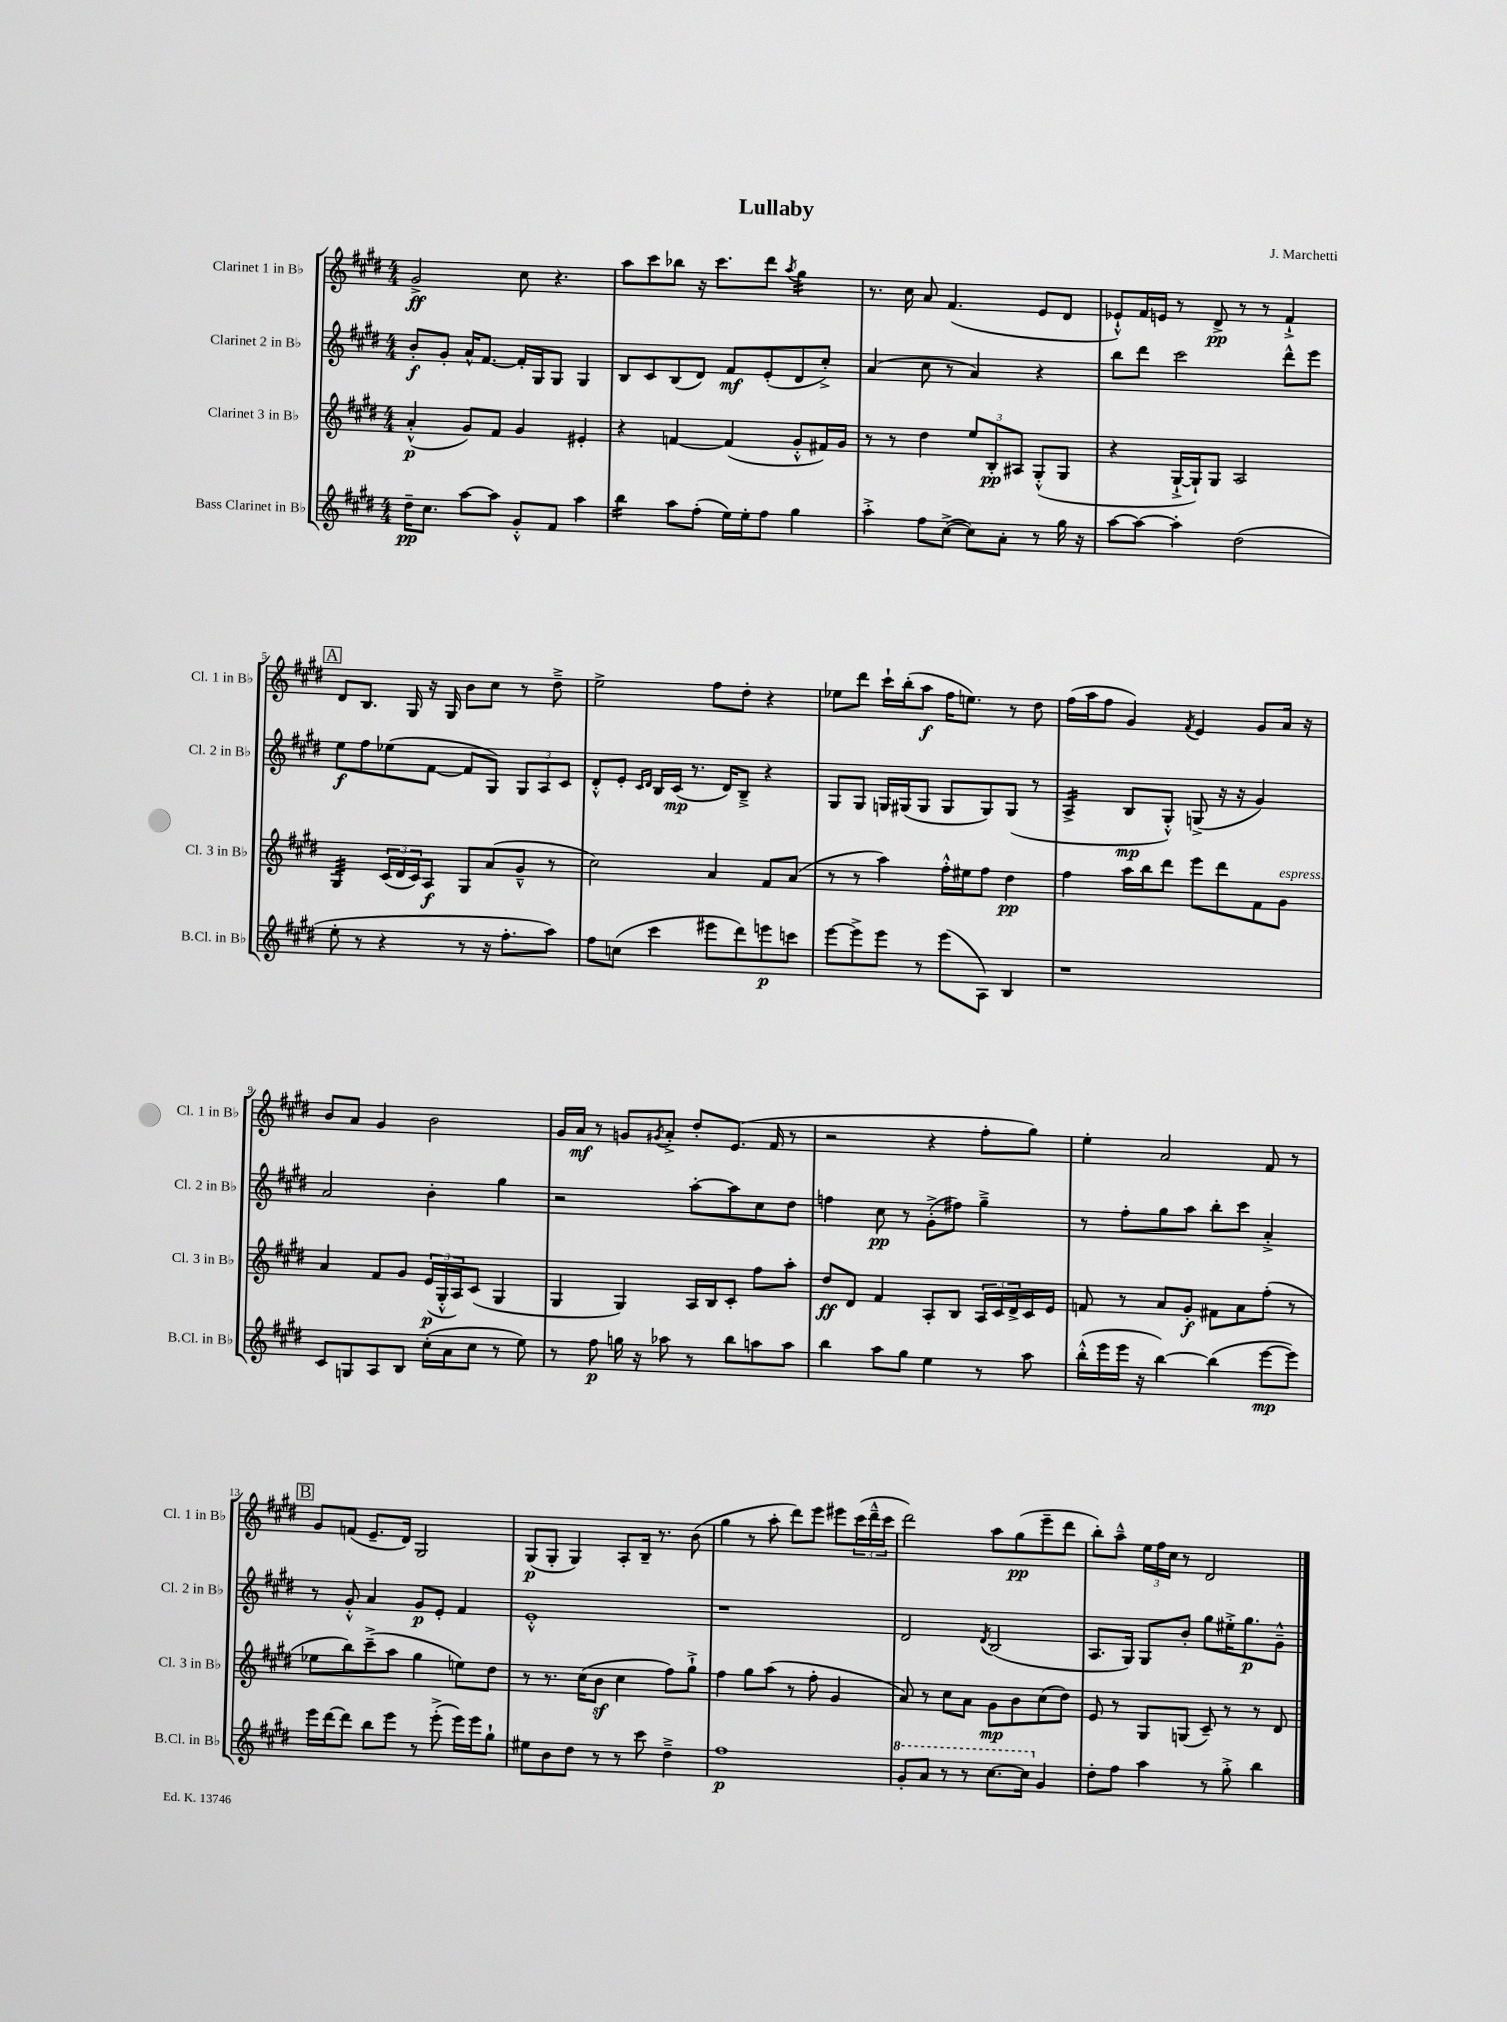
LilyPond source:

\header { title = "Lullaby" composer = "J. Marchetti" }
<<
\new StaffGroup <<
\new Staff = "s0" \with { instrumentName = "Clarinet 1 in Bb" shortInstrumentName = "Cl. 1 in Bb" } {
    \clef treble \key e \major \numericTimeSignature \time 4/4
    gis'2->\ff cis''8 r4. |
    a''8 cis'''8 bes''8 r16 cis'''8. dis'''8 \acciaccatura { a''8 } gis''4:16 |
    r8. cis''16 a'8 fis'4.( e'8 dis'8 |
    ees'8-!-^) fis'16 e'16 r8 dis'8->\pp r8 r8 fis'4-!-> |
    \mark \markup { \box "A" } dis'8 b8. gis16 r16 gis16 b'8 cis''8 r8 dis''8---> |
    e''2-> fis''8 dis''8-. r4 |
    ees''8 dis'''8 cis'''16-! b''16-.( a''8\f fis''16 e''8.) r8 dis''8 |
    fis''16( a''16 fis''8 gis'4) \acciaccatura { fis'8 } e'4 gis'8 a'16 r16 |
    b'8 a'8 gis'4 b'2 |
    gis'16 a'16\mf r8 g'8 \acciaccatura { gis'8 } a'8-.-> dis''8-. e'8.( fis'16 r8 |
    r2 r4 fis''8-. gis''8) |
    e''4-. a'2 fis'8 r8 |
    \mark \markup { \box "B" } gis'8 f'8( e'8.-- dis'16) gis2 |
    gis8\p( gis8-. gis4) a8-. b16-- r8. b'8( |
    gis''4 r8 a''8-. dis'''8) e'''8 eis'''8 \tuplet 3/2 { cis'''16( dis'''16---^ cis'''16 } |
    dis'''2) a''8 gis''8\pp( e'''8-- dis'''8 |
    b''8-.) a''8---^ \tuplet 3/2 { e''16 fis''16 cis''16 } r8 dis'2 \bar "|." |
}
\new Staff = "s1" \with { instrumentName = "Clarinet 2 in Bb" shortInstrumentName = "Cl. 2 in Bb" } {
    \clef treble \key e \major \numericTimeSignature \time 4/4
    b'8-.\f gis'8-. a'16-^ fis'8.~ fis'16-. gis16 gis8 gis4 |
    b8 cis'8 b8( dis'8) fis'8\mf e'8-.( dis'8 cis''8-.->) |
    a'4( cis''8 r8 a'4) r4 |
    b''8 dis'''8 cis'''2 dis'''8-^ e'''8 |
    \mark \markup { \box "A" } e''8\f fis''8 ees''8( fis'8~ fis'8 gis8) \tuplet 3/2 { gis8 a8 cis'8 } |
    dis'8-.-^ e'8-. \grace { cis'16 dis'16 } b16 cis'16\mp( r8. dis'16) b8---> r4 |
    gis8 gis8 g16 gis16( gis8 gis8 gis8) gis8( r8 |
    a4:16-> b8\mp gis8-.-^) g8->( r16 r16 gis'4) |
    a'2 b'4-. gis''4 |
    r2 a''8~-. a''8 cis''8 dis''8 |
    f''4 cis''8\pp r8 gis'8-.->( fis''8) gis''4---> |
    r8 fis''8-. gis''8 a''8 b''8-. cis'''8 a'4-.-> |
    \mark \markup { \box "B" } r8 gis'8-.-^ a'4 gis'8\p e'8-. fis'4 |
    e'1-.-^ |
    r1 |
    dis'2 \acciaccatura { dis'8 } b2( |
    a8. gis16) gis8 b'8-. gis''8 eis''16-.-> gis''8.\p gis'8---^ \bar "|." |
}
\new Staff = "s2" \with { instrumentName = "Clarinet 3 in Bb" shortInstrumentName = "Cl. 3 in Bb" } {
    \clef treble \key e \major \numericTimeSignature \time 4/4
    a'4-.-^\p( gis'8) fis'8 gis'4 eis'4-. |
    r4 f'4~ f'4( gis'8-.-^ fis'16) gis'16 |
    r8 r8 dis''4 \tuplet 3/2 { e''8 b8-.\pp ais8 } gis8-.-^( gis8 |
    r4 gis16~-!-> gis16-!) gis8 a2 |
    \mark \markup { \box "A" } gis4:32 \tuplet 3/2 { cis'16( dis'16 cis'16) } a8\f gis8 a'8( gis'8---^ r8 |
    cis''2) a'4 fis'8 a'8( |
    r8 r8 a''4) fis''16-.-^ eis''16 fis''8 dis''4\pp |
    fis''4 a''16 b''16 dis'''8 e'''8 dis'''8 fis'8 gis'8^\markup { \italic "espress." } |
    a'4 fis'8 gis'8 \tuplet 3/2 { e'16\p( gis16-.-^ a16) } cis'8( gis4 |
    gis4 gis4) a16 b16 cis'8-. fis''8 a''8-. |
    dis''8\ff dis'8 fis'4 a8-. b8 \tuplet 3/2 { a16 cis'16 dis'16-> } cis'16 e'16 |
    f'8 r8 a'8 gis'8-.\f fis'8 a'8 fis''8-.( r8 |
    \mark \markup { \box "B" } ees''8 b''8) cis'''8--->( a''8 gis''4 e''8) dis''8 |
    r8 r8. cis''16( b'8\sf cis''4 fis''8) gis''8-!-> |
    fis''4 gis''8 a''8( r8 fis''8-. gis'4 |
    a'8) r8 cis''8 a'8 gis'8\mp b'8 cis''8( dis''8) |
    e'8 r8 gis8 g8( cis'8--) r8 r8 dis'8 \bar "|." |
}
\new Staff = "s3" \with { instrumentName = "Bass Clarinet in Bb" shortInstrumentName = "B.Cl. in Bb" } {
    \clef treble \key e \major \numericTimeSignature \time 4/4
    dis''16--\pp cis''8. a''8~ a''8 gis'8-.-^ fis'8 a''4 |
    b''4:16 a''8 fis''8-.( e''16) e''16-. fis''8 gis''4 |
    a''4-.-> fis''8 cis''8~->( cis''8) a'8-. r8 gis''16 r16 |
    a''8~ a''8~ a''4-. dis''2( |
    \mark \markup { \box "A" } e''8-. r8 r4 r8 r16 fis''8.-. a''8) |
    fis''8 c''8( cis'''4 eis'''8 dis'''8) e'''8\p c'''8 |
    e'''8~ e'''8-> e'''8 r8 e'''8( a8) b4 |
    r1 |
    cis'8 g8 a8 b8 cis''16-.( a'16 cis''8 r8 e''8) |
    r8 fis''8\p g''16 r16 aes''8 r8 b''8 a''8 a''8 |
    b''4 a''8 gis''8 e''4 r8 a''8 |
    b''16-.-^( e'''16 e'''16 r16 b''4~) b''4( e'''8~\mp e'''8) |
    \mark \markup { \box "B" } e'''16 dis'''16~ dis'''8 b''8 e'''8 r8 e'''8-.->( e'''16) e'''16 gis''8-! |
    eis''8 b'8 dis''8 r8 r8 cis'''8 dis''4---> |
    fis''1\p |
    \ottava #1 gis''8-. a''8 r8 r8 cis'''8.~ cis'''16 \ottava #0 gis'4 |
    dis''8-. fis''8 a''4 r8 gis''8-.-> b''4 \bar "|." |
}
>>
>>
